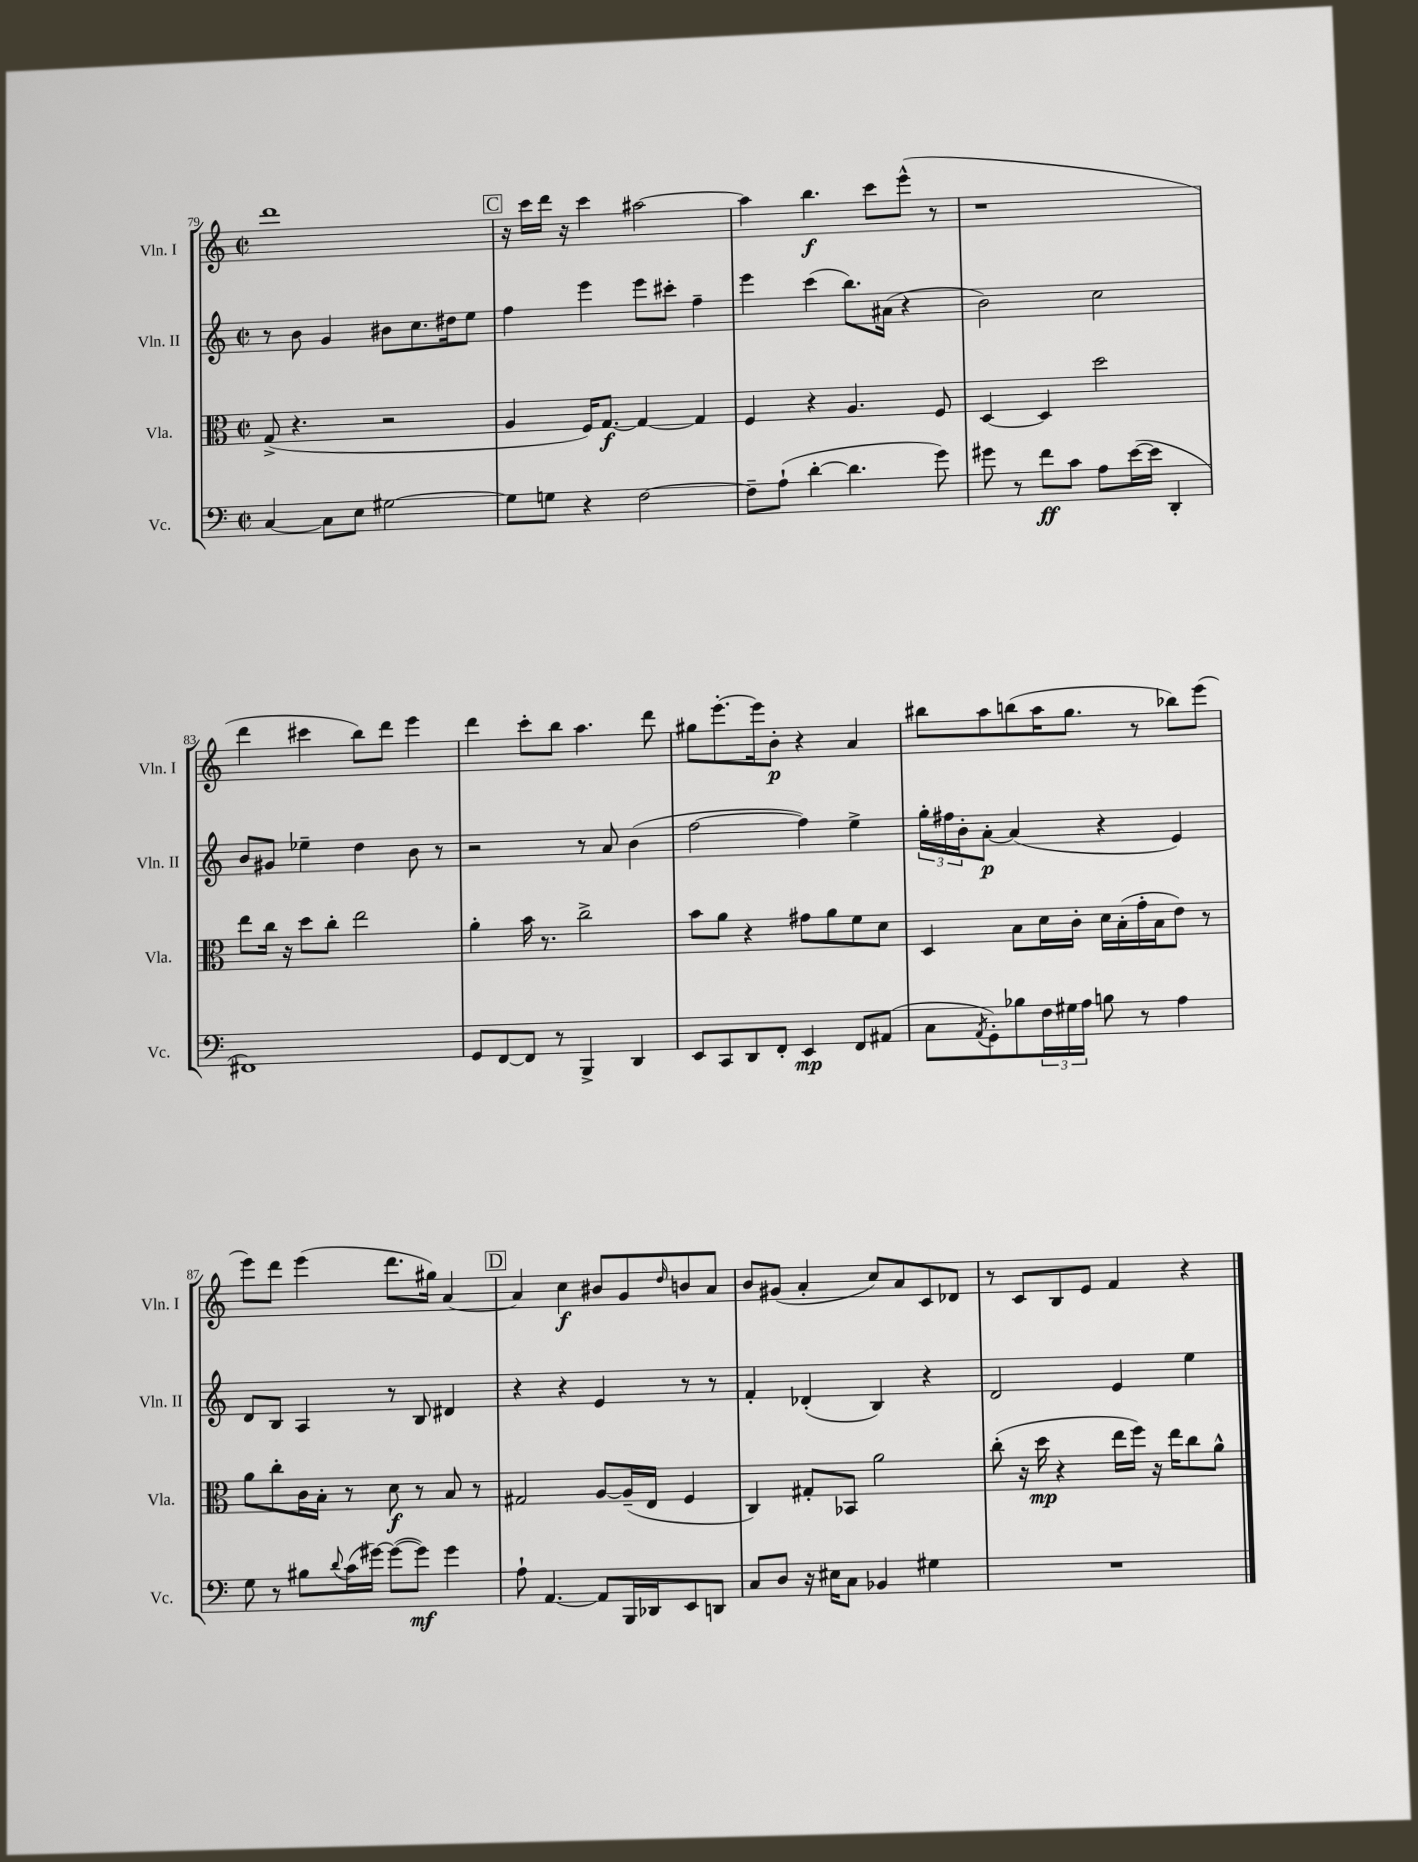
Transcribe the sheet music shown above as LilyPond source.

<<
\new StaffGroup <<
\new Staff = "s0" \with { instrumentName = "Vln. I" shortInstrumentName = "Vln. I" } {
    \clef treble \key c \major \defaultTimeSignature \time 2/2
    d'''1 |
    \mark \markup { \box "C" } r16 c'''16 d'''16 r16 c'''4 ais''2~ |
    ais''4 b''4.\f c'''8 e'''8-^( r8 |
    r1 |
    d'''4 cis'''4 b''8) d'''8 e'''4 |
    d'''4 c'''8-. b''8 a''4. d'''8 |
    gis''8 e'''8.~-. e'''16 b'8-.\p r4 a'4 |
    bis''8 a''8 b''8( a''16 g''8. r8 bes''8) e'''8( |
    e'''8) d'''8 e'''4( d'''8. gis''16) a'4~ |
    \mark \markup { \box "D" } a'4 c''4\f bis'8 g'8 \grace { d''16 } b'8 a'8 |
    b'8 gis'8( a'4-. c''8) a'8 c'8 des'8 |
    r8 c'8 b8 e'8 f'4 r4 \bar "|." |
}
\new Staff = "s1" \with { instrumentName = "Vln. II" shortInstrumentName = "Vln. II" } {
    \clef treble \key c \major \defaultTimeSignature \time 2/2
    r8 b'8 g'4 bis'8 c''8. dis''16 e''8 |
    \mark \markup { \box "C" } f''4 e'''4 e'''8 cis'''8-. f''4-- |
    e'''4 c'''4( b''8.) ais'16( r4 |
    b'2) c''2 |
    b'8 gis'8 ees''4-- d''4 b'8 r8 |
    r2 r8 a'8 b'4( |
    f''2~ f''4) e''4-> |
    \tuplet 3/2 { g''16-. fis''16 b'16-. } a'8~-.\p a'4( r4 e'4) |
    d'8 b8 a4 r8 b8 dis'4 |
    \mark \markup { \box "D" } r4 r4 e'4 r8 r8 |
    f'4-. des'4-.( b4) r4 |
    d'2 e'4 e''4 \bar "|." |
}
\new Staff = "s2" \with { instrumentName = "Vla." shortInstrumentName = "Vla." } {
    \clef alto \key c \major \defaultTimeSignature \time 2/2
    g8->( r4. r2 |
    \mark \markup { \box "C" } a4 f16) g8.~\f g4~ g4 |
    f4 r4 a4. f8 |
    d4~ d4 d''2 |
    e''8 c''16 r16 d''8 c''8-. e''2 |
    a'4-. b'16 r8. c''2-> |
    b'8 a'8 r4 gis'8 a'8 f'8 d'8 |
    d4 b8 d'16 c'16-. d'16 b16-.( g'16-. b16 e'8) r8 |
    a'8 c''8-. c'16 b16-. r8 d'8\f r8 b8 r8 |
    \mark \markup { \box "D" } gis2 a8~ a16--( e16 f4 |
    c4) gis8-. bes,8 a'2 |
    c''8-.( r16 d''16\mp r4 e''16 f''16) r16 e''16 c''8 a'8-^ \bar "|." |
}
\new Staff = "s3" \with { instrumentName = "Vc." shortInstrumentName = "Vc." } {
    \clef bass \key c \major \defaultTimeSignature \time 2/2
    c4~ c8 e8 gis2~ |
    \mark \markup { \box "C" } gis8 g8 r4 f2~ |
    f8-- a8-!( d'4~-. d'4. g'8) |
    gis'8 r8 f'8\ff c'8 a8 e'16~( e'16 d,4-. |
    fis,1) |
    g,8 f,8~ f,8 r8 b,,4-> d,4 |
    e,8 c,8 d,8 f,8-. e,4\mp f,8 ais,8( |
    c8 \acciaccatura { a,8 } g,8-.) bes8 \tuplet 3/2 { f16 gis16 a16 } b8 r8 a4 |
    g8 r8 bis8 \appoggiatura { d'8 } c'16( gis'16~) gis'8~( gis'8\mf) gis'4 |
    \mark \markup { \box "D" } a8-! a,4.~ a,8 b,,16 des,16 e,8 d,8 |
    c8 d8 r16 eis16 c8 bes,4 gis4 |
    R1 \bar "|." |
}
>>
>>
\layout { \context { \Score currentBarNumber = #79 } }
